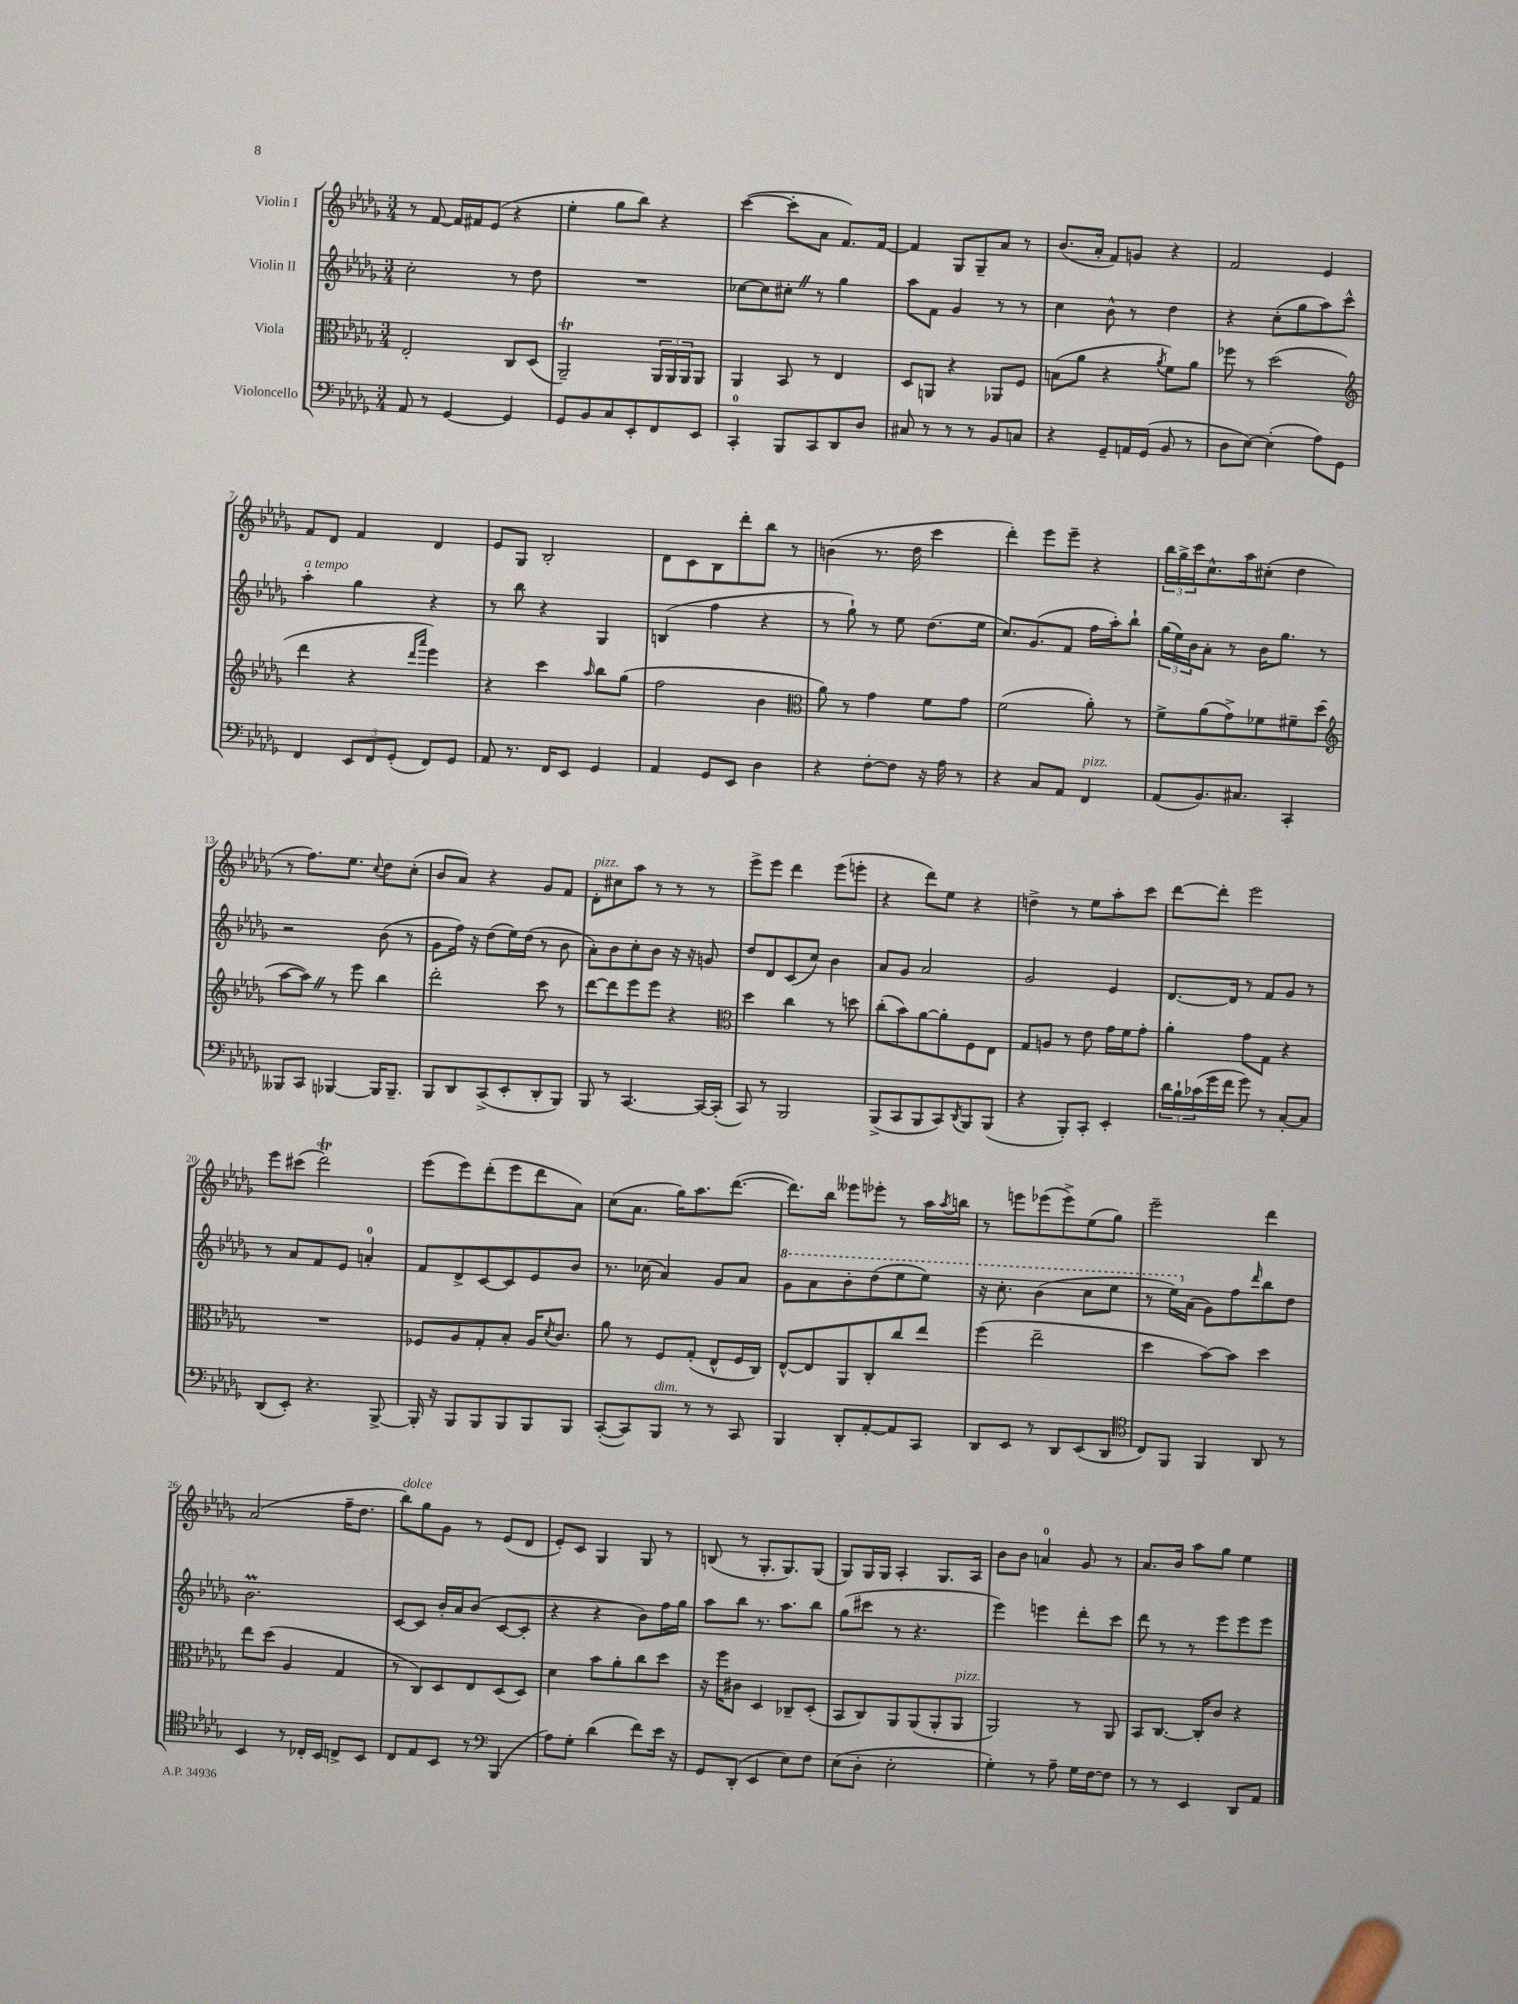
<<
\new StaffGroup <<
\new Staff = "s0" \with { instrumentName = "Violin I" } {
    \clef treble \key des \major \numericTimeSignature \time 3/4
    r8 f'8~ f'16 fis'16 ees'8( r4 |
    ees''4-. ges''8 bes''8) r4 |
    c'''4~( c'''8-. aes'8 f'8.) f'16~ |
    f'4 ges8 ges8-- aes'8 r8 |
    bes'8.( aes'16-. f'8) g'8 r4 |
    f'2 ees'4 |
    f'8 des'8 f'4 des'4 |
    ees'8 ges8 bes2-. |
    des'8 c'8 bes8 des'''8-. bes''8 r8 |
    b'4( r8. des''16 c'''4 |
    des'''4-.) ees'''8 ees'''8-- r4 |
    \tuplet 3/2 { bes''16 ges''16-> c'''16 } c''8.-^ aes''16 cis''8-.( des''4 |
    r8 f''8.) ees''8. \appoggiatura { c''8 } des''8 c''8-.( |
    bes'8 aes'8) r4 ges'8 f'8 |
    des'8-.^\markup { \italic "pizz." } cis''8 aes''8 r8 r8 r8 |
    ees'''8-> ees'''8 des'''4 ees'''8( e'''8-. |
    r4 des'''8) ees''8 r4 |
    d''4-> r8 ees''8 aes''8-. c'''8 |
    des'''8~ des'''8-. ees'''2 |
    ees'''8 cis'''8( des'''2\trill) |
    ees'''8( ees'''8) des'''8-.( ees'''8 des'''8 aes'8) |
    c''8( aes'8. ges''16) aes''8. des'''8.~( |
    des'''8.) bes''16 eeses'''8 ees'''8-. r8 aes''16 \acciaccatura { aes''8 } b''16 |
    r8 e'''8 ees'''8( ees'''8->) ees''8( ges''8) |
    ees'''2-- des'''4 |
    aes'2( f''16-- des''8. |
    bes''8^\markup { \italic "dolce" }) ges''8 ges'8 r8 ees'8( des'8 |
    ees'8-.) c'8 ges4 ges8 r8 |
    b8( r8 ges8.-. ges8.) ges8( |
    ges8) ges16 ges16 aes4-. ges8. aes16 |
    bes'8 bes'8 a'4-0 ges'8 r8 |
    aes'8. bes'16 aes''8 ges''8 ees''4 \bar "|." |
}
\new Staff = "s1" \with { instrumentName = "Violin II" } {
    \clef treble \key des \major \numericTimeSignature \time 3/4
    c''2-. r8 des''8 |
    R2. |
    ces''8~ ces''8 cis''8-. \once \override BreathingSign.text = \markup { \musicglyph "scripts.caesura.straight" } \breathe r8 ges''4 |
    aes''8 f'8 ges'4 r8 r8 |
    c''4 bes'8-^ r8 des''4 |
    r4 c''8-.( ges''8 aes''8) c'''8-^ |
    aes''4-.^\markup { \italic "a tempo" } ges''4 r4 |
    r8 bes''8 r4 ges4 |
    b4( f''4 r4 |
    r8 ges''8-!) r8 ees''8 des''8.( ees''16 |
    c''8.) ges'8.( f'8 f''16 aes''16-.) bes''8-! |
    \tuplet 3/2 { ges''16( ees''16) bes'16 } aes'8-. r8 bes'16 ges''8. r8 |
    r2 bes'8( r8 |
    ges'8 f''16) r16 des''8( ees''16) des''16( r8 bes'8 |
    aes'8-.) bes'8 c''8-. bes'8 r16 r16 g'8 |
    des''8 des'8 c'8( c''8) bes'4 |
    aes'8 ges'8 aes'2 |
    ges'2 ees'4 |
    des'8.~ des'16 r8 f'8 ges'8 r8 |
    r8 aes'8 f'8 ees'8 a'4-0-. |
    f'8 des'8-> c'8~ c'8 ees'8 bes'8 |
    r8. ces''16( aes'4) ges'8 aes'8 |
    \ottava #1 ges''8 aes''8 bes''8-. des'''8( ees'''8 ees'''8) |
    r16 c'''8.-. bes''4( c'''8 ees'''8 |
    r8 ees'''16) \ottava #0 aes'16( ges'8) f''8 \grace { des'''16 } bes''8 des''8 |
    bes'2.\prall |
    c'8~ c'8 bes'16-. aes'16 bes'8( c'8~ c'8-. |
    r4 r4 bes'8) f''16 ges''16 |
    aes''8 bes''8 r8. aes''8. bes''8 |
    ges''8( cis'''8 r8 r4. |
    ees'''4) e'''4 des'''8-. c'''8 |
    des'''8 r8 r8 ees'''8 ees'''8 ees'''8 \bar "|." |
}
\new Staff = "s2" \with { instrumentName = "Viola" } {
    \clef alto \key des \major \numericTimeSignature \time 3/4
    ees2-. c8 des8( |
    aes,2--\trill) \tuplet 3/2 { aes,16 aes,16 aes,16 } aes,8 |
    aes,4 bes,8 r8 ees4 |
    des8 a,8 r4 aes,8 f8 |
    b8( aes'8 r4 \acciaccatura { aes'8 } f'8) aes'8 |
    fes''8 r8 des''2( |
    \clef treble des'''4 r4 \grace { des'''16 aes'''16 } ees'''4) |
    r4 c'''4 \grace { aes''16 } bes''8 ges''8( |
    f''2 bes'4 |
    \clef alto aes'8) r8 ges'4 f'8 ges'8 |
    f'2( aes'8-.) r8 |
    f'8-> aes'8( ges'8->) fes'8 fis'8-- des''8( |
    \clef treble aes''8~ aes''8) \once \override BreathingSign.text = \markup { \musicglyph "scripts.caesura.straight" } \breathe r8 ees'''8 bes''4 |
    des'''2-. c'''8 r8 |
    des'''8~ des'''8 ees'''8 ees'''8 r4 |
    \clef alto des''4 c''4 r8 d''8 |
    c''8-.( bes'8) aes'8~ aes'8-. f8 ees8 |
    ges8 a8 r8 ees'8 ges'16 f'16 ges'8-. |
    aes'4-. ges'8 ges8 r4 |
    R2. |
    fes8 aes8 ges8-. bes8-. aes16 \acciaccatura { des'8 } c'8. |
    aes'8 r8 f8 ges8-.( ees8-^ f16 c16) |
    ees8~-^ ees8 aes,8 c8-. c''8 ees''8 |
    f''4( ees''2-- |
    des''4 bes'8~) bes'8 des''4 |
    ees''8 des''8( aes4 ges4 |
    r8 c8) des8 ees8 des8( des8) |
    des'4 bes'8 aes'8-. c''8 des''8 |
    r16 f''16 cis'8 des4 ces8-- des8-.( |
    bes,8 c8) aes,8 aes,8( aes,8-. aes,8^\markup { \italic "pizz." } |
    aes,2) r8 aes,8 |
    bes,8 c8.~ c16-. c'8 r4 \bar "|." |
}
\new Staff = "s3" \with { instrumentName = "Violoncello" } {
    \clef bass \key des \major \numericTimeSignature \time 3/4
    aes,8 r8 ges,4~ ges,4 |
    ges,8 bes,8 c8 ees,8-. f,8 ees,8 |
    c,4-0-. bes,,8 c,8 des,8 des8 |
    cis8 r8 r8 r8 bes,8 c8 |
    r4 ges,8-- a,16 ges,16( bes,8 r8 |
    des8 ees8~) ees4-.( aes8) ges,8 |
    f,4 \tuplet 3/2 { ees,8 f,8 ges,8-.( } f,8) ges,8 |
    aes,8 r8. f,16 ees,8 ges,4 |
    aes,4 ges,8 ees,8 des4 |
    r4 f8~-. f8 r16 aes16 r8 |
    r4 c8 aes,8 f,4^\markup { \italic "pizz." } |
    aes,8( bes,8.) cis8. c,4-. |
    beses,,8 c,8 bes,,4~ bes,,16 bes,,8.-- |
    bes,,8 des,8 c,8->( ees,8-. des,8-. bes,,8) |
    bes,,8 r8 c,4.~ c,16~ c,16-.( |
    c,8) r8 bes,,2 |
    bes,,8->( c,8 bes,,8 c,8) \acciaccatura { des,8 } bes,,8 bes,,8( |
    r4 bes,,8-.) c,8-. ees,4-. |
    \tuplet 3/2 { des'16 bes16-! ces'16( } ges'16 f'16 ges'8) r8 c8~-. c8 |
    des,8( ees,8-.) r4. bes,,8~-> |
    bes,,16-. r16 bes,,8 bes,,8 bes,,8 bes,,8 bes,,8 |
    c,8~-.( c,8) bes,,8^\markup { \italic "dim." } r8 r8 c,8 |
    bes,,4 des,8-. aes,8~-. aes,8 c,8 |
    des,8 ees,8 r8 des,8 ees,8( des,8 |
    \clef tenor c8) f,8 f,4 aes,8 r8 |
    bes,4 r8 ces16-. bes,16 c8-> bes,8 |
    c8 ees8 bes,8 r8 \clef bass bes,,4( |
    aes8) ges8-. des'4( f'8) ees'16 r16 |
    ges,8 des,8-.( ees,4 ees8) f8 |
    ees8( des8-. ees2-. |
    ges4-.) r8 aes8-- ges16 f16~ f8 |
    r8 r8 ees,4 des,8 aes,8 \bar "|." |
}
>>
>>
